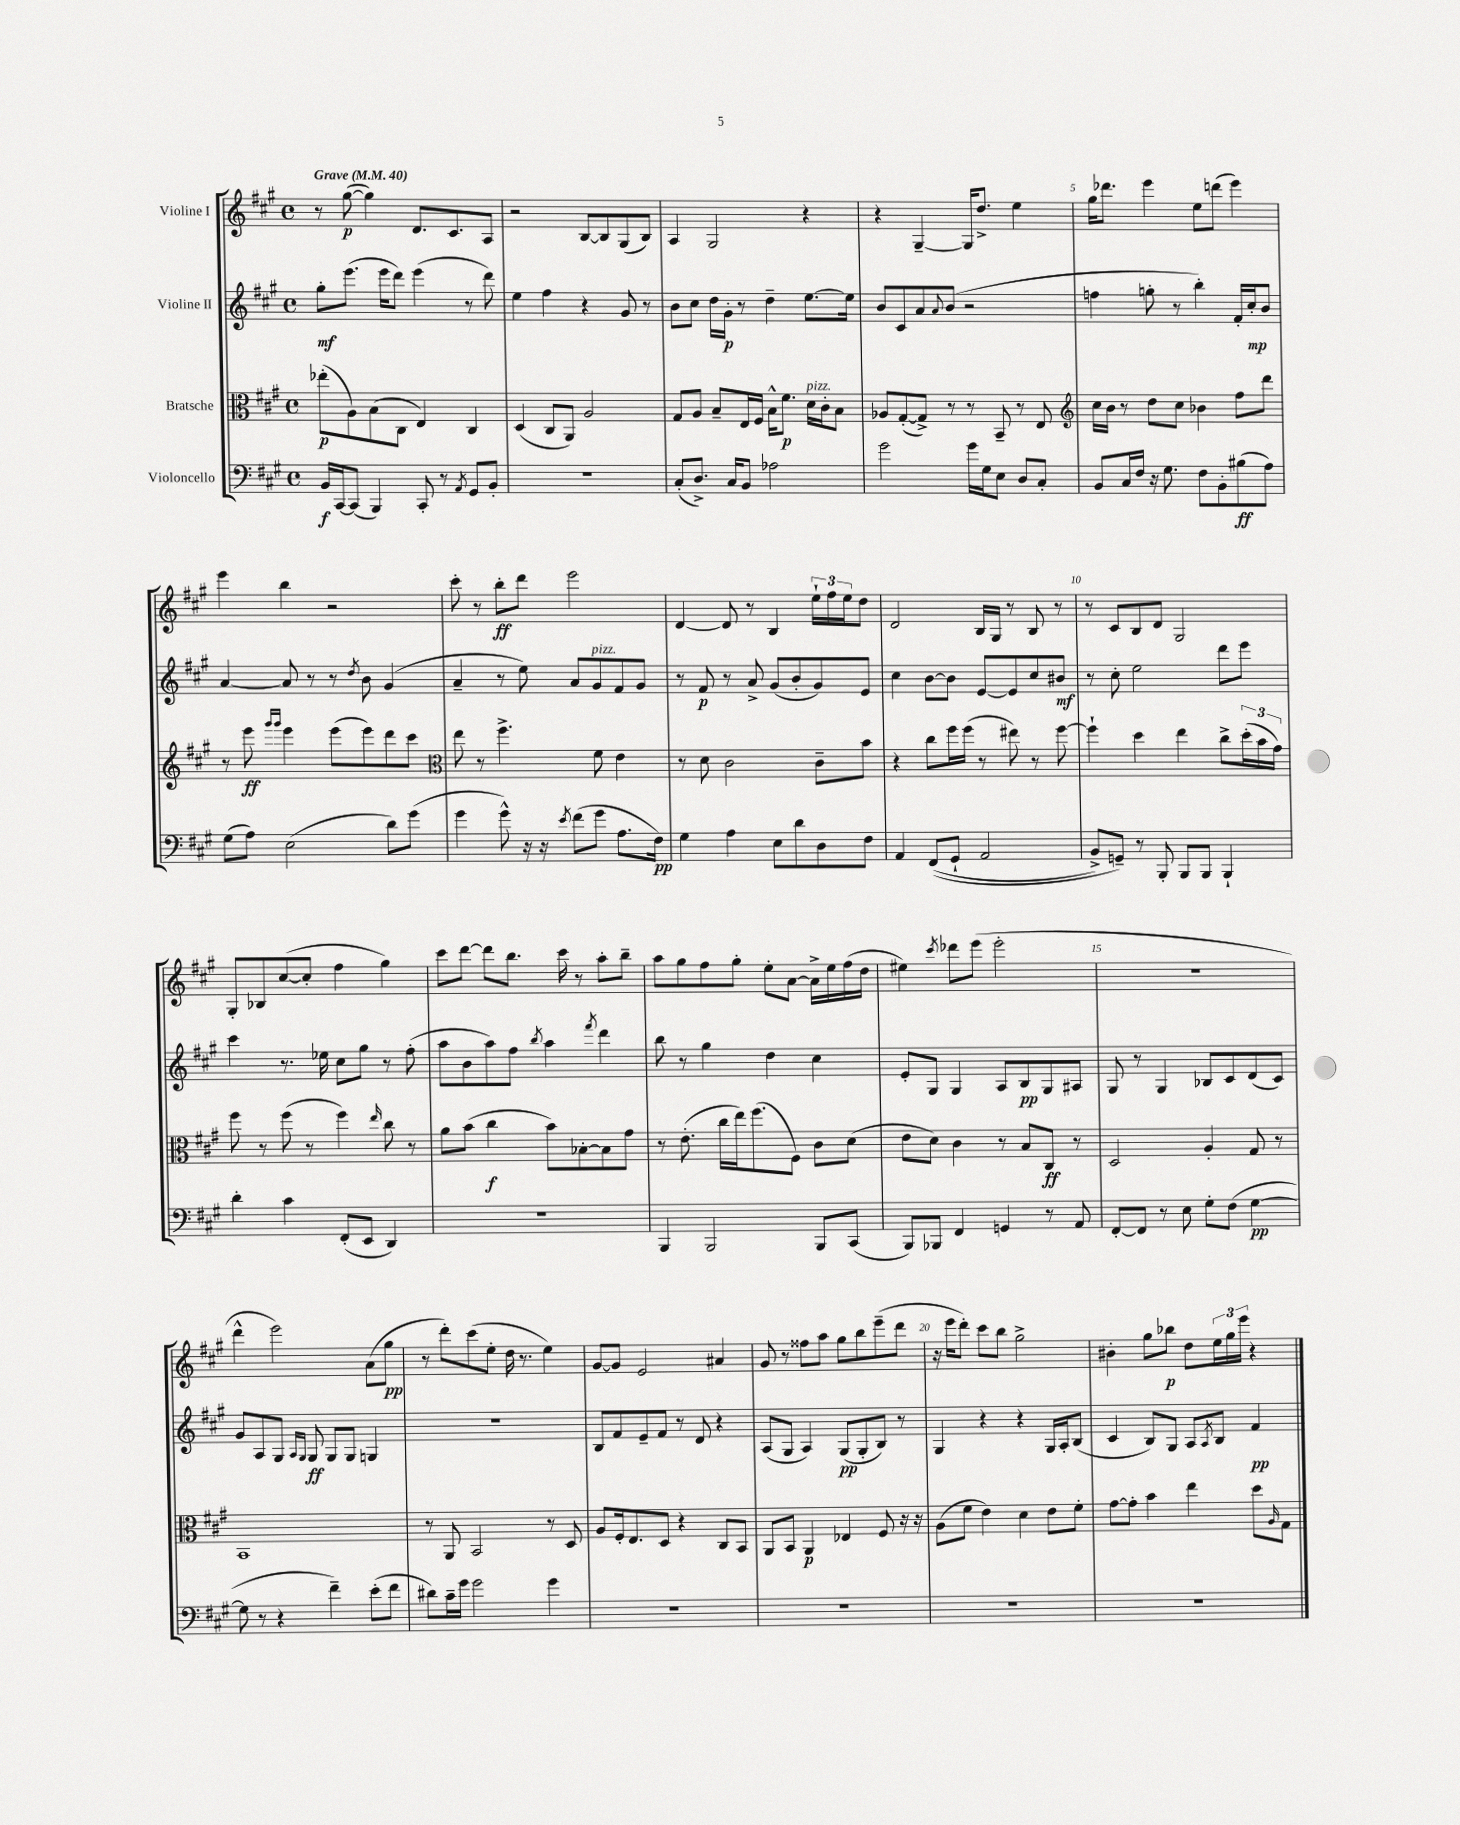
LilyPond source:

<<
\new StaffGroup <<
\new Staff = "s0" \with { instrumentName = "Violine I" } {
    \clef treble \key a \major \defaultTimeSignature \time 4/4 \tempo "Grave" 4 = 40
    r8 gis''8~\p( gis''4) d'8. cis'8. a8 |
    r2 b8~ b8 gis8( b8) |
    a4 gis2 r4 |
    r4 gis4~-- gis16 d''8.-> e''4 |
    gis''16 des'''8. e'''4 e''8 d'''8( e'''4) |
    e'''4 b''4 r2 |
    cis'''8-. r8 b''8-.\ff d'''8 e'''2 |
    d'4~ d'8 r8 b4 \tuplet 3/2 { e''16-! fis''16 e''16 } d''8 |
    d'2 b16 gis16 r8 b8 r8 |
    r8 cis'8 b8 d'8 gis2 |
    gis8-. bes8 cis''8~( cis''8-. fis''4 gis''4) |
    cis'''8 d'''8~ d'''8 b''8. cis'''16 r8 a''8-. b''8-- |
    a''8 gis''8 fis''8 gis''8-. e''8-. a'8~ a'16-> e''16 fis''16( d''16 |
    eis''4) \acciaccatura { cis'''8 } des'''8 e'''8( e'''2-. |
    R1 |
    d'''4-^ e'''2) a'8( gis''8\pp |
    r8 d'''8-.) cis'''8( e''8-. d''16 r8. e''4) |
    gis'8~ gis'8 e'2 ais'4 |
    gis'8 r8 fisis''8 a''8 gis''8 b''8 e'''8--( d'''8 |
    r16 e'''16 d'''8-.) cis'''8 b''8 gis''2-> |
    bis'4-. gis''8 bes''8\p d''8 \tuplet 3/2 { e''16 gis''16 e'''16 } r4 \bar "|." |
}
\new Staff = "s1" \with { instrumentName = "Violine II" } {
    \clef treble \key a \major \defaultTimeSignature \time 4/4
    gis''8-.\mf e'''8.( e'''16 d'''8) e'''4( r8 d'''8) |
    e''4 fis''4 r4 gis'8 r8 |
    b'8 cis''8 d''16 gis'16-.\p r8 d''4-- e''8.~ e''16 |
    b'8 cis'8 a'8 \appoggiatura { a'8 } b'8( r2 |
    f''4 g''8-. r8 b''4-.) fis'16-. cis''16-.\mp b'8 |
    a'4~ a'8 r8 r8 \acciaccatura { d''8 } b'8 gis'4( |
    a'4-- r8 e''8) a'8 gis'8^\markup { \italic "pizz." } fis'8 gis'8 |
    r8 fis'8\p r8 a'8-> gis'8( b'8-. gis'8) e'8 |
    cis''4 b'8~ b'8 e'8~ e'8 cis''8 bis'8\mf |
    r8 cis''8-. e''2 d'''8 e'''8 |
    cis'''4 r8. ees''16 cis''8 gis''8 r8 fis''8-.( |
    a''8 b'8 a''8) fis''8 \acciaccatura { b''8 } a''4 \acciaccatura { fis'''8 } d'''4 |
    b''8 r8 gis''4 d''4 cis''4 |
    e'8-. gis8 gis4 a8 b8\pp gis8 ais8 |
    gis8 r8 gis4 bes8 cis'8 d'8( cis'8) |
    gis'8 a8 gis8 \grace { a16 gis16 } gis8\ff gis8 gis8 g4 |
    R1 |
    b8 fis'8 e'8-- fis'8 r8 d'8 r4 |
    a8( gis8 a4) gis8\pp( gis8-. b8) r8 |
    gis4 r4 r4 gis16 a16-. b8( |
    cis'4 b8) gis8 a8 \acciaccatura { a8 } b8 fis'4\pp \bar "|." |
}
\new Staff = "s2" \with { instrumentName = "Bratsche" } {
    \clef alto \key a \major \defaultTimeSignature \time 4/4
    ees''8-.\p( a8) b8( cis8 e4) cis4 |
    d4( cis8 a,8) a2 |
    gis8 a8 b8-- e16 fis16 b16-^ fis'8.\p d'16^\markup { \italic "pizz." } cis'16-. b8 |
    aes8 gis8~-.( gis8->) r8 r8 b,8-- r8 e8 |
    \clef treble cis''16 b'16 r8 d''8 cis''8 bes'4 fis''8 d'''8 |
    r8 e'''8\ff \grace { gis'''16 gis'''16 } e'''4 e'''8( e'''8) d'''8 cis'''8 |
    \clef alto e''8 r8 fis''4.-> fis'8 e'4 |
    r8 d'8 cis'2 cis'8-- b'8 |
    r4 cis''8 fis''16 fis''16( r8 eis''8) r8 fis''8~ |
    fis''4-! d''4 e''4 cis''8-> \tuplet 3/2 { d''16-.( b'16 gis'16) } |
    fis''8 r8 fis''8( r8 fis''4) \grace { e''16 } cis''8 r8 |
    a'8 b'8( cis''4\f b'8) bes8~-. bes8 gis'8 |
    r8 e'8.-.( cis''16 e''16) fis''8.( fis8) cis'8 d'8( |
    e'8 d'8) cis'4 r8 b8 cis8\ff r8 |
    d2 a4-. gis8 r8 |
    b,1 |
    r8 a,8 b,2 r8 d8 |
    a8 fis16-. e8. d8 r4 cis8 b,8 |
    a,8 b,8 a,4\p ees4 fis8 r16 r16 |
    a8( fis'8 e'4) d'4 e'8 fis'8-. |
    gis'8~ gis'8-. b'4 e''4 d''8 \grace { a16 } gis8 \bar "|." |
}
\new Staff = "s3" \with { instrumentName = "Violoncello" } {
    \clef bass \key a \major \defaultTimeSignature \time 4/4
    b,16\f cis,16~ cis,8( b,,4) cis,8-. r8 \acciaccatura { a,8 } gis,8 b,8-. |
    R1 |
    cis8-.( d8.->) cis16 b,8 aes2 |
    gis'2 gis'16 gis16 e8 d8 cis8-. |
    b,8 cis16 fis16 r16 gis8. fis8 b,8-. bis8\ff( a8) |
    gis8( a8) e2( d'8) gis'8( |
    gis'4 gis'8-^) r16 r16 \acciaccatura { e'8 } fis'8( gis'8 a8. fis16\pp) |
    gis4 a4 e8 d'8 d8 fis8 |
    a,4 fis,8(\( gis,8-! a,2 |
    b,8->) g,8--\) r8 b,,8-. b,,8 b,,8 b,,4-! |
    d'4-. cis'4 fis,8-.( e,8 d,4) |
    R1 |
    b,,4 b,,2 b,,8 cis,8( |
    b,,8) bes,,8 fis,4 g,4 r8 a,8 |
    fis,8~-. fis,8 r8 e8 gis8-. fis8( gis4~\pp |
    gis8 r8 r4 fis'4--) e'8-.( fis'8 |
    dis'8) cis'16-- gis'16 gis'2 gis'4 |
    R1 |
    R1 |
    R1 |
    R1 \bar "|." |
}
>>
>>
\layout { \context { \Score \override BarNumber.break-visibility = ##(#f #t #t) barNumberVisibility = #(every-nth-bar-number-visible 5) } }
